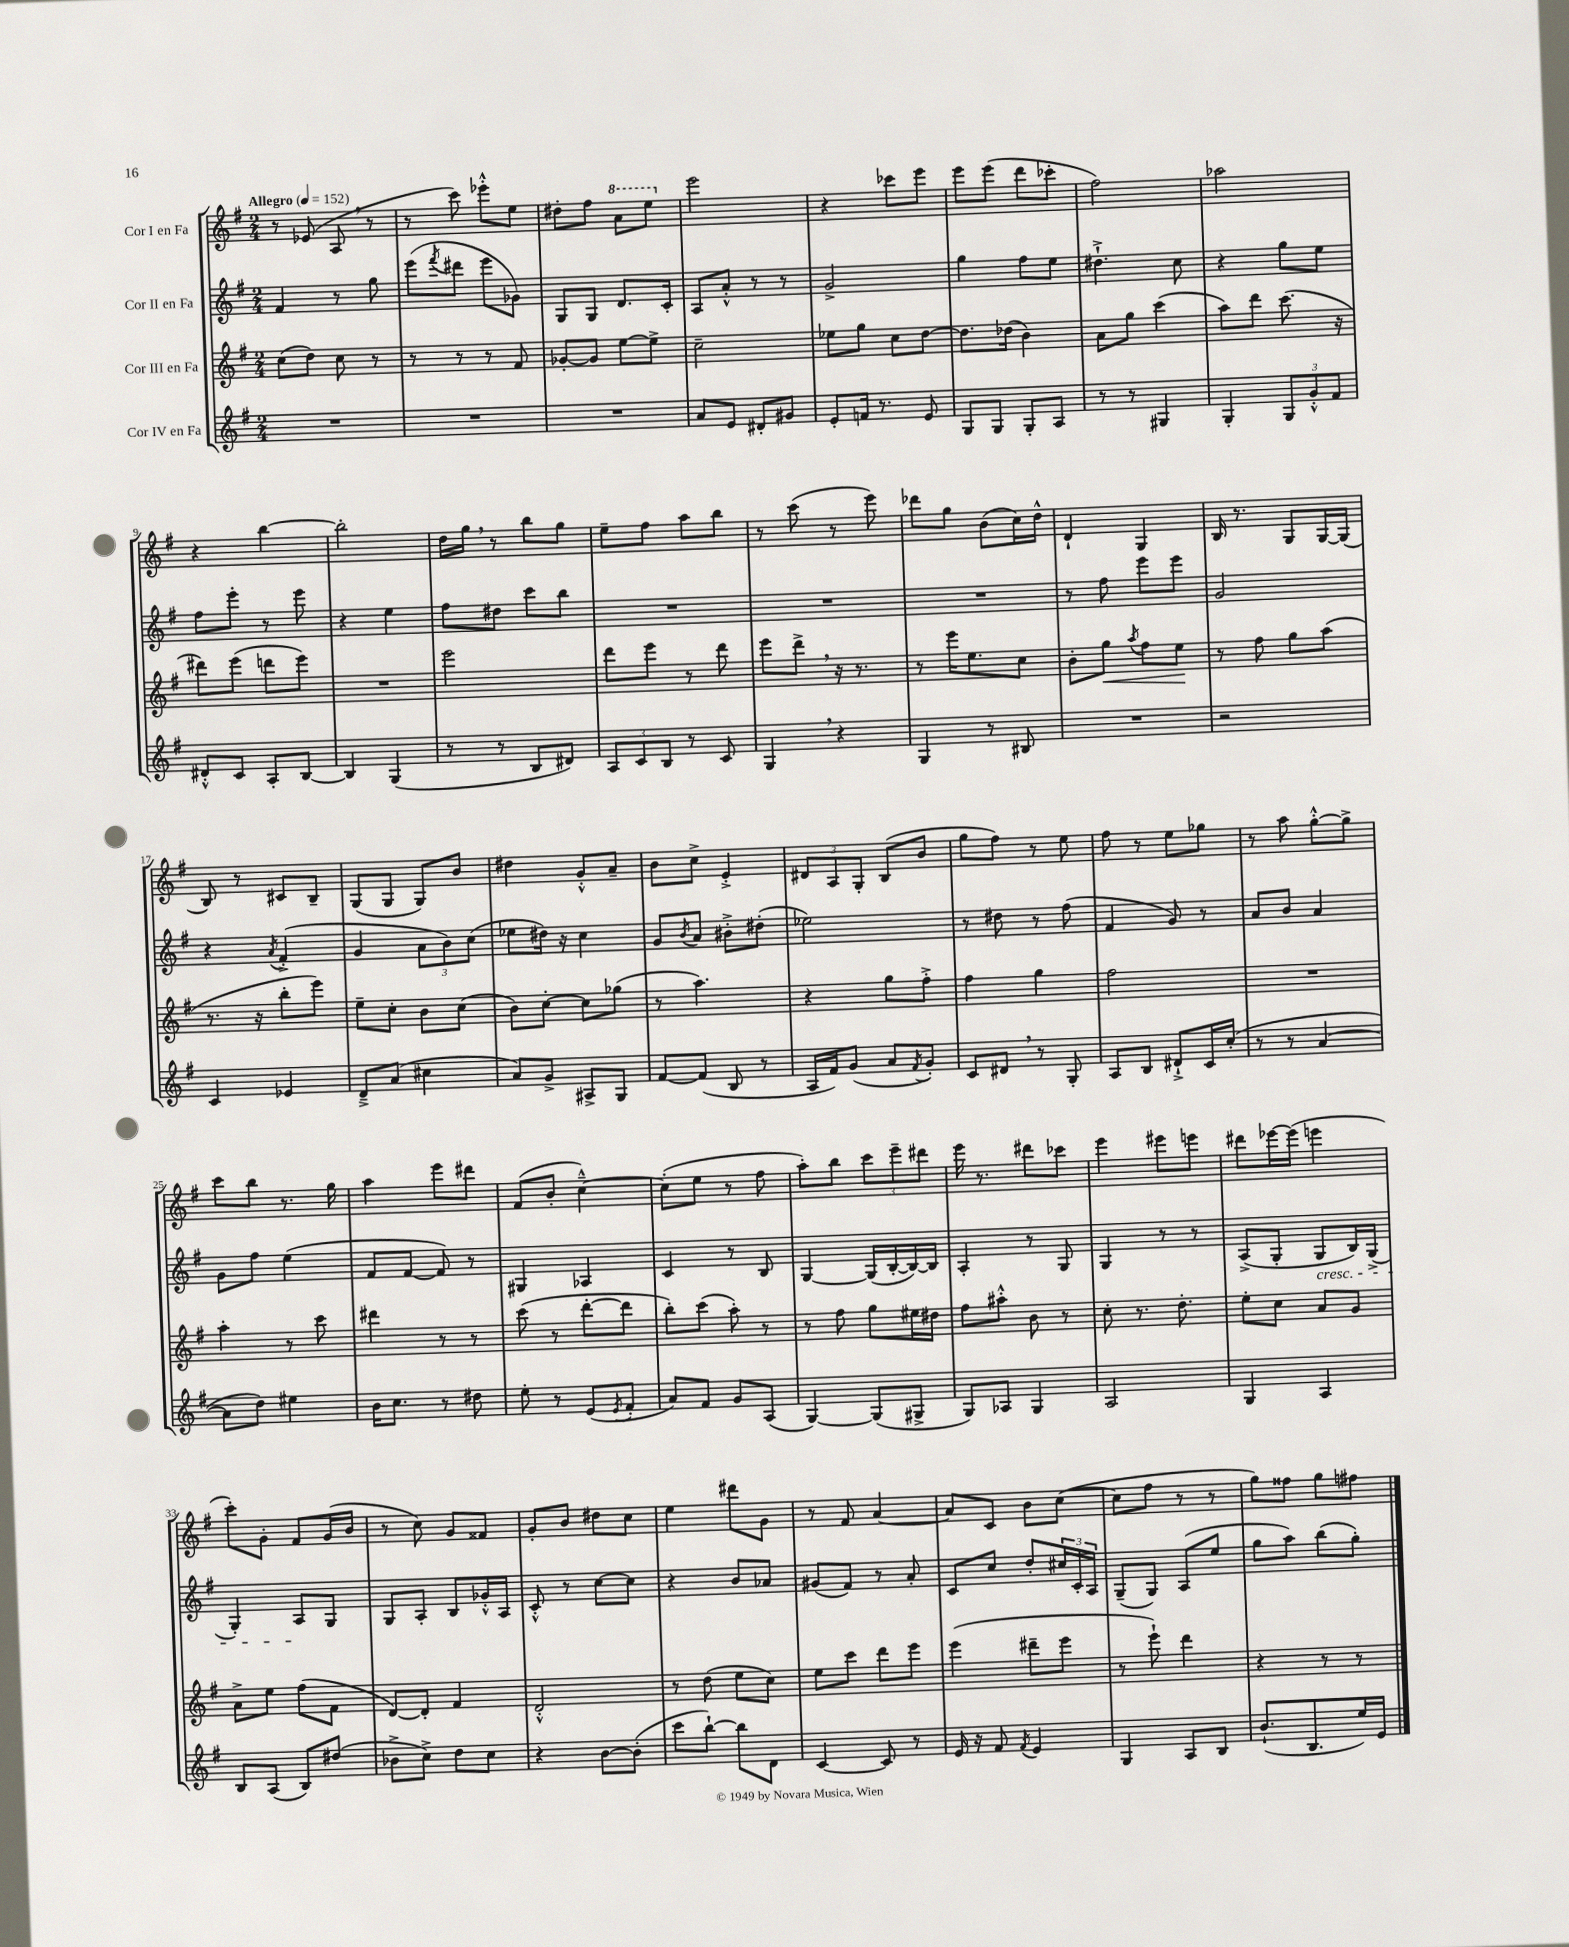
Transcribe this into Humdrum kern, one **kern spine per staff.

**kern	**kern	**kern	**kern
*staff4	*staff3	*staff2	*staff1
*clefG2	*clefG2	*clefG2	*clefG2
*k[f#]	*k[f#]	*k[f#]	*k[f#]
*M2/4	*M2/4	*M2/4	*M2/4
*MM152	*MM152	*MM152	*MM152
2r	(8cc	4f#	8r
.	8dd)	.	(8e-
.	8cc	8r	8A
.	8r	8gg	8r
=	=	=	=
2r	8r	(8eee	8r
.	.	8qfff#	.
.	8r	8ddd#	8ccc)
.	8r	8eee	8eee-'^^
.	8f#	8g-)	8ee
=	=	=	=
2r	[8g-'	8G	8dd#'
.	8g-]	8G	8ff#
.	[8ee	8.d	8aa
.	8ee^]	.	8eee
.	.	16c'	.
=	=	=	=
8a	2cc~	8A	2eee
8e	.	8a'^^	.
8d#'	.	8r	.
8g#	.	8r	.
=	=	=	=
8e'	8ee-	2g^	4r
16f	8gg	.	.
8.r	.	.	.
.	8cc	.	8ccc-
8e	[8dd	.	8eee
=	=	=	=
8G	8.dd]	4gg	8eee
8G	.	.	(8eee
.	(16dd-	.	.
8G'	4b)	8ff#	8ddd
8A	.	8ee	8ccc-'
=	=	=	=
8r	8a	4.dd#`^	2ff#)
8r	8gg	.	.
4G#	(4ccc	.	.
.	.	8cc	.
=	=	=	=
4G'	8aa)	4r	2aa-
.	8ddd	.	.
12G	(8.ccc	8gg	.
12g'^^	.	.	.
.	.	8ee	.
12f#	.	.	.
.	16r	.	.
=	=	=	=
8d#'^^	8ddd#)	8ff#	4r
8c	(8eee	8eee'	.
8A'	8ddd	8r	[4bb
[8B	8eee)	8eee	.
=	=	=	=
4B]	2r	4r	2bb']
(4G	.	4ee	.
=	=	=	=
8r	2eee	8ff#	16dd
.	.	.	16gg
8r	.	8dd#	8r
8B	.	8ccc	8bb
8d#)	.	8bb	8gg
=	=	=	=
12A	8ddd	2r	8ee~
12c	.	.	.
.	8eee	.	8ff#
12B	.	.	.
8r	8r	.	8aa
8c	8ddd	.	8bb
=	=	=	=
4G	8eee	2r	8r
.	8ddd^	.	(8ccc
4r	16r	.	8r
.	8.r	.	.
.	.	.	8eee)
=	=	=	=
4G	8r	2r	8ddd-
.	16eee	.	8gg
.	8.ee	.	.
8r	.	.	(8b
8B#	8cc	.	16cc)
.	.	.	16dd^^
=	=	=	=
2r	8b'	8r	4d`
.	8gg	8ff#	.
.	8qaa	.	.
.	8ff#	8eee	4G
.	8ee	8eee	.
=	=	=	=
2r	8r	2g	16B
.	.	.	8.r
.	8ff#	.	.
.	8gg	.	8G
.	(8aa	.	[16G
.	.	.	(16G]
=	=	=	=
4c	8.r	4r	8B)
.	.	.	8r
.	16r	.	.
.	.	8qa	.
4e-	8bb'	(4f#'^	8c#
.	8eee)	.	8B~
=	=	=	=
8d~^	8ee~	4g	(8G
(8a	8cc'	.	8G
4cc#	8b	12a	8G)
.	.	12b)	.
.	(8cc	.	8b
.	.	(12cc	.
=	=	=	=
8a)	8b)	8ee-	4dd#
8g^	[8cc'	16dd#)	.
.	.	16r	.
8A#^	8cc]	4cc	8g'^^
8G	(8gg-	.	8a~
=	=	=	=
[8f#	8r	8g	8b
.	.	8qb	.
(8f#]	4.aa)	8a	8cc^
8B	.	8b#'^	4e'^
8r	.	(8dd#'	.
=	=	=	=
16A	4r	2ee-)	12d#
16f#)	.	.	.
.	.	.	12A
(8g	.	.	.
.	.	.	12G'
8a	8gg	.	(8B
8qf#	.	.	.
8g')	8ff#'^	.	8b
=	=	=	=
8c	4ff#	8r	8gg
8d#	.	8dd#	8ff#)
8r	4gg	8r	8r
8G'	.	(8ff#	8ee
=	=	=	=
8A	2ff#	4f#	8ff#
8B	.	.	8r
8d#`^	.	8g)	8ee
16c	.	8r	8gg-
(16cc'	.	.	.
=	=	=	=
8r	2r	8a	8r
8r	.	8b	8aa
[4a	.	4a	[8gg'^^
.	.	.	8gg^]
=	=	=	=
8a]	4aa'	8g	8ccc
8dd)	.	8ff#	8bb
4ee#	8r	(4ee	8.r
.	8ccc	.	.
.	.	.	16gg
=	=	=	=
16b	4ddd#	8f#	4aa
8.cc	.	.	.
.	.	[8f#	.
8r	8r	8f#])	8eee
8dd#	8r	8r	8ddd#
=	=	=	=
8ee'	(8ccc	4G#	(8f#
8r	8r	.	8b'
(8e	[8ddd'	4A-	[4cc~^^)
8qe	.	.	.
8f#'	8ddd]	.	.
=	=	=	=
8a)	8bb')	4c	(8cc']
8f#	(8ccc	.	8ee
8g	8aa')	8r	8r
(8A	8r	8B	8ff#
=	=	=	=
[4G)	8r	[4G	8aa')
.	8ff#	.	8bb
(8G]	8gg	(16G]	12ccc
.	.	[16B'	.
.	.	.	12eee~
8G#^	16ee#	16B_)	.
.	.	.	12ddd#
.	16dd#	16B]	.
=	=	=	=
8G)	8ff#	4A'	16eee
.	.	.	8.r
8A-	8aa#'^^	.	.
4G	8b	8r	8ddd#
.	8r	8G	8ccc-
=	=	=	=
2A	8cc'	4G	4eee
.	8.r	.	.
.	.	8r	8eee#
.	8.dd'	.	.
.	.	8r	8eee
=	=	=	=
4G	8ee'	(8A^	8ddd#
.	8cc	8G'	[16eee-
.	.	.	(16eee-]
4A	8a	8G	4eee
.	8g	16B)	.
.	.	(16G^	.
=	=	=	=
8B	8a^	4G')	8ccc')
(8A	8ee	.	8g'
8B)	(8ff#	8A	8f#
(8dd#	8f#	8G	(16g
.	.	.	16b
=	=	=	=
8b-^	[8d)	8G	8r
8cc^)	8d']	8A'	8cc)
8dd	4f#	8B	8g
8cc	.	16g-'^^	8f##
.	.	16A	.
=	=	=	=
4r	2d'^^	8c'^^	8g'
.	.	8r	8b
[8b	.	[8cc	8dd#
(8b']	.	8cc]	8cc
=	=	=	=
8ccc	8r	4r	4ee
[8bb`)	(8dd	.	.
8bb]	8ee	8b	8ddd#
8d	8cc)	8a-	8g
=	=	=	=
[4c	8ee	(8g#	8r
.	8ccc	8f#)	8f#
8c]	8ddd	8r	[4a
8r	8eee	8a'	.
=	=	=	=
16e	(4eee	8c	8a]
16r	.	.	.
8f#	.	8cc	8c
8qf#	.	.	.
4e	8ddd#~	8dd'	8b
.	8eee	24cc#	([8cc
.	.	24c'	.
.	.	24A	.
=	=	=	=
4G	8r	(8G~	8cc]
.	8eee`)	8G)	8ff#
8A	4ddd	(8A	8r
8B	.	8ee	8r
=	=	=	=
(8.b`	4r	8gg	8gg)
.	.	8aa)	8ff##
8.B	.	.	.
.	8r	(8bb	8gg
16ee)	8r	8gg')	8ff#
16e	.	.	.
==	==	==	==
*-	*-	*-	*-
